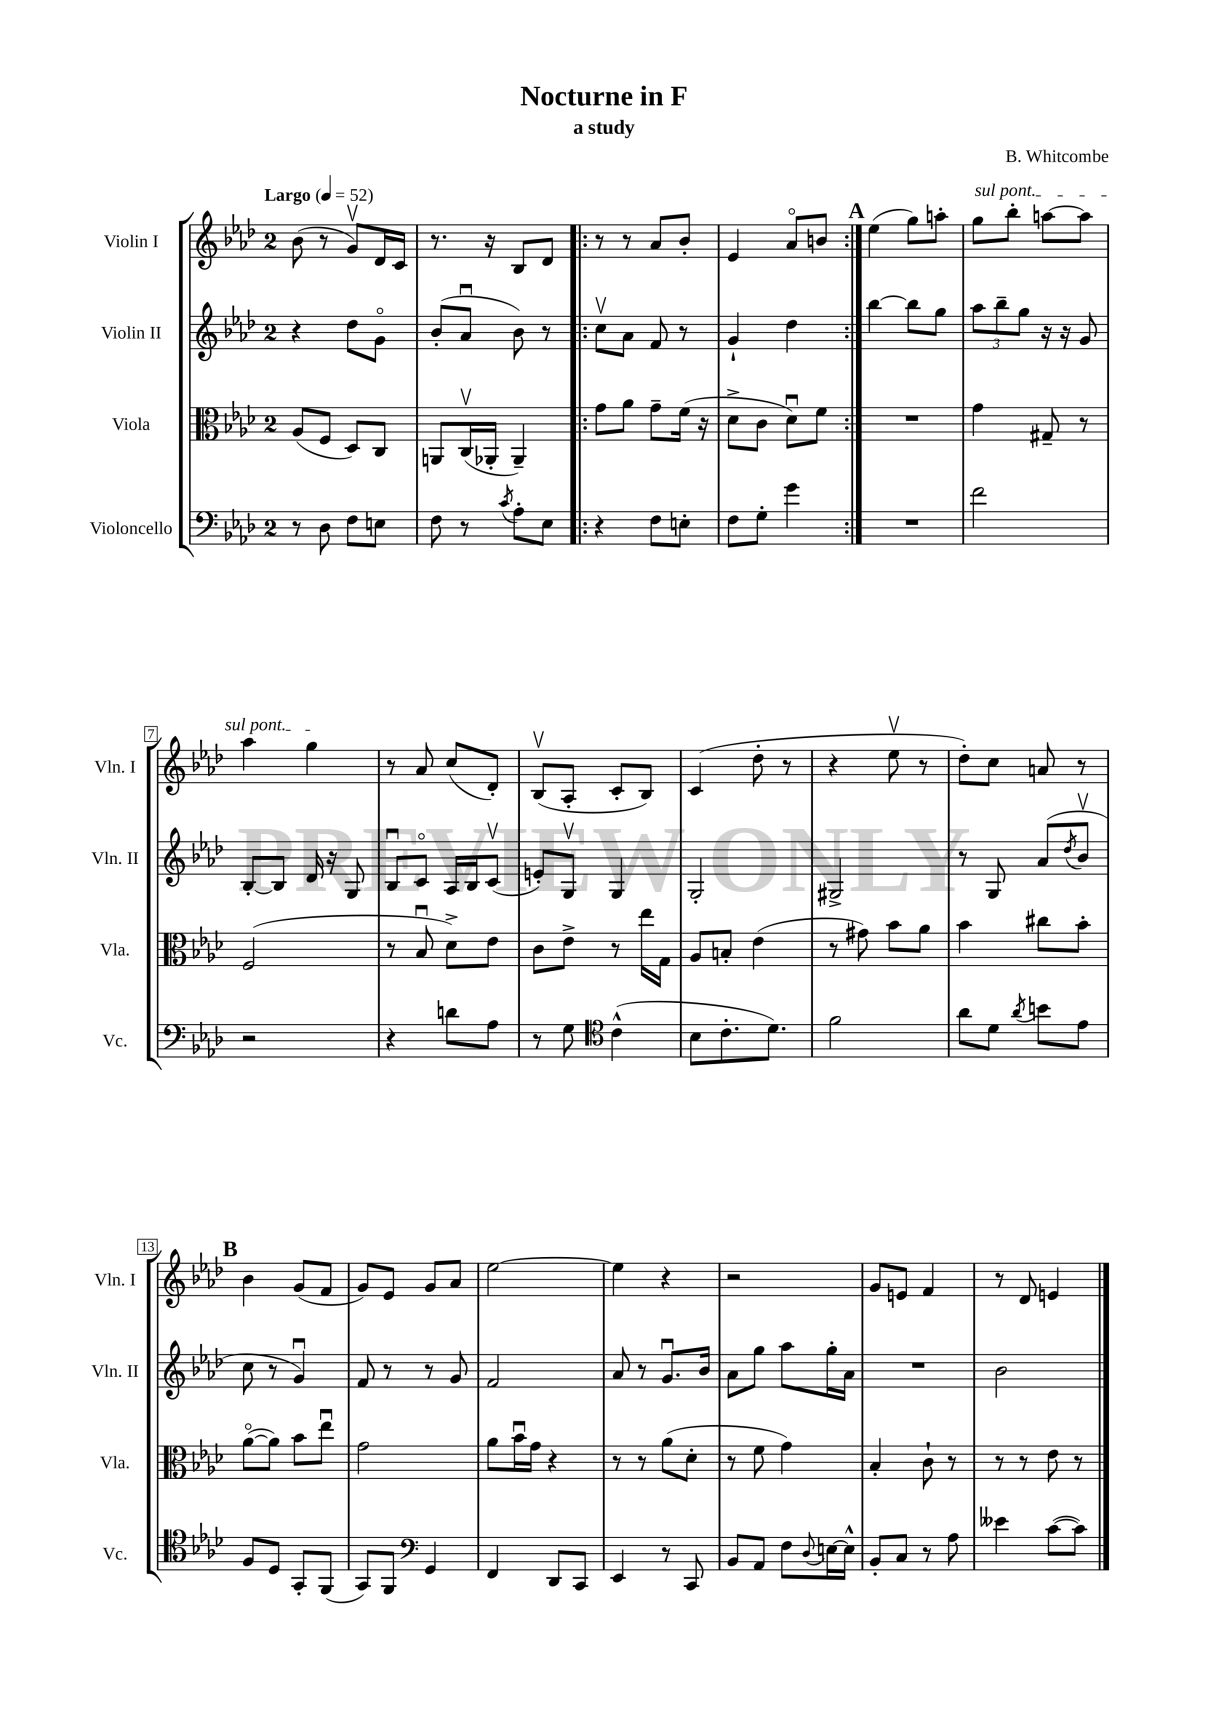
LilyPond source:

\header { title = "Nocturne in F" composer = "B. Whitcombe" subtitle = "a study" }
<<
\new StaffGroup <<
\new Staff = "s0" \with { instrumentName = "Violin I" shortInstrumentName = "Vln. I" } {
    \clef treble \key aes \major \once \override Staff.TimeSignature.style = #'single-digit \time 2/4 \tempo "Largo" 4 = 52
    bes'8( r8 g'8\upbow) des'16 c'16 |
    r8. r16 bes8 des'8 |
    \repeat volta 2 { r8 r8 aes'8 bes'8-. |
    ees'4 aes'8\flageolet b'8 | }
    \mark \markup { \bold "A" } ees''4( g''8) a''8-. |
    \once \override TextSpanner.bound-details.left.text = \markup { \italic "sul pont." } g''8\startTextSpan bes''8-. a''8~ a''8 |
    aes''4 g''4\stopTextSpan |
    r8 aes'8 c''8( des'8-.) |
    bes8\upbow( aes8-. c'8-. bes8) |
    c'4( des''8-. r8 |
    r4 ees''8\upbow r8 |
    des''8-.) c''8 a'8 r8 |
    \mark \markup { \bold "B" } bes'4 g'8( f'8 |
    g'8) ees'8 g'8 aes'8 |
    ees''2~ |
    ees''4 r4 |
    r2 |
    g'8 e'8 f'4 |
    r8 des'8 e'4 \bar "|." |
}
\new Staff = "s1" \with { instrumentName = "Violin II" shortInstrumentName = "Vln. II" } {
    \clef treble \key aes \major \once \override Staff.TimeSignature.style = #'single-digit \time 2/4
    r4 des''8 g'8\flageolet |
    bes'8-.( aes'8\downbow bes'8) r8 |
    \repeat volta 2 { c''8\upbow aes'8 f'8 r8 |
    g'4-! des''4 | }
    \mark \markup { \bold "A" } bes''4~ bes''8 g''8 |
    \tuplet 3/2 { aes''8 bes''8-- g''8 } r16 r16 g'8 |
    bes8~-. bes8 des'16 r16 g8 |
    bes8\downbow c'8\flageolet aes16 bes16 c'8\upbow( |
    e'8-.) g8\upbow g4 |
    g2-. |
    gis2-> |
    r8 g8 aes'8( \acciaccatura { des''8 } bes'8\upbow |
    \mark \markup { \bold "B" } c''8 r8 g'4\downbow) |
    f'8 r8 r8 g'8 |
    f'2 |
    aes'8 r8 g'8.\downbow bes'16 |
    aes'8 g''8 aes''8 g''16-. aes'16 |
    R2 |
    bes'2 \bar "|." |
}
\new Staff = "s2" \with { instrumentName = "Viola" shortInstrumentName = "Vla." } {
    \clef alto \key aes \major \once \override Staff.TimeSignature.style = #'single-digit \time 2/4
    aes8( f8 des8) c8 |
    a,8 c16\upbow( aes,16-. aes,4--) |
    \repeat volta 2 { g'8 aes'8 g'8-- f'16( r16 |
    des'8-> c'8 des'8\downbow) f'8 | }
    \mark \markup { \bold "A" } R2 |
    g'4 gis8-- r8 |
    f2( |
    r8 bes8\downbow des'8->) ees'8 |
    c'8 ees'8-> r8 ees''16 g16 |
    aes8 b8-. ees'4( |
    r8 gis'8) bes'8 aes'8 |
    bes'4 cis''8 bes'8-. |
    \mark \markup { \bold "B" } aes'8~\flageolet( aes'8) bes'8 ees''8\downbow |
    g'2 |
    aes'8 bes'16\downbow g'16 r4 |
    r8 r8 aes'8( des'8-. |
    r8 f'8 g'4) |
    bes4-. c'8-! r8 |
    r8 r8 ees'8 r8 \bar "|." |
}
\new Staff = "s3" \with { instrumentName = "Violoncello" shortInstrumentName = "Vc." } {
    \clef bass \key aes \major \once \override Staff.TimeSignature.style = #'single-digit \time 2/4
    r8 des8 f8 e8 |
    f8 r8 \acciaccatura { c'8 } aes8-. ees8 |
    \repeat volta 2 { r4 f8 e8-. |
    f8 g8-. g'4 | }
    \mark \markup { \bold "A" } R2 |
    f'2 |
    r2 |
    r4 d'8 aes8 |
    r8 g8 \clef tenor c'4-^( |
    bes8 c'8.-. des'8.) |
    f'2 |
    aes'8 des'8 \acciaccatura { aes'8 } b'8 ees'8 |
    \mark \markup { \bold "B" } f8 des8 g,8-. f,8( |
    g,8) f,8 \clef bass g,4 |
    f,4 des,8 c,8 |
    ees,4 r8 c,8 |
    bes,8 aes,8 f8 \appoggiatura { des8 } e16~ e16-^ |
    bes,8-. c8 r8 aes8 |
    eeses'4 c'8~( c'8) \bar "|." |
}
>>
>>
\layout { \context { \Score \override BarNumber.stencil = #(make-stencil-boxer 0.1 0.3 ly:text-interface::print) } }
